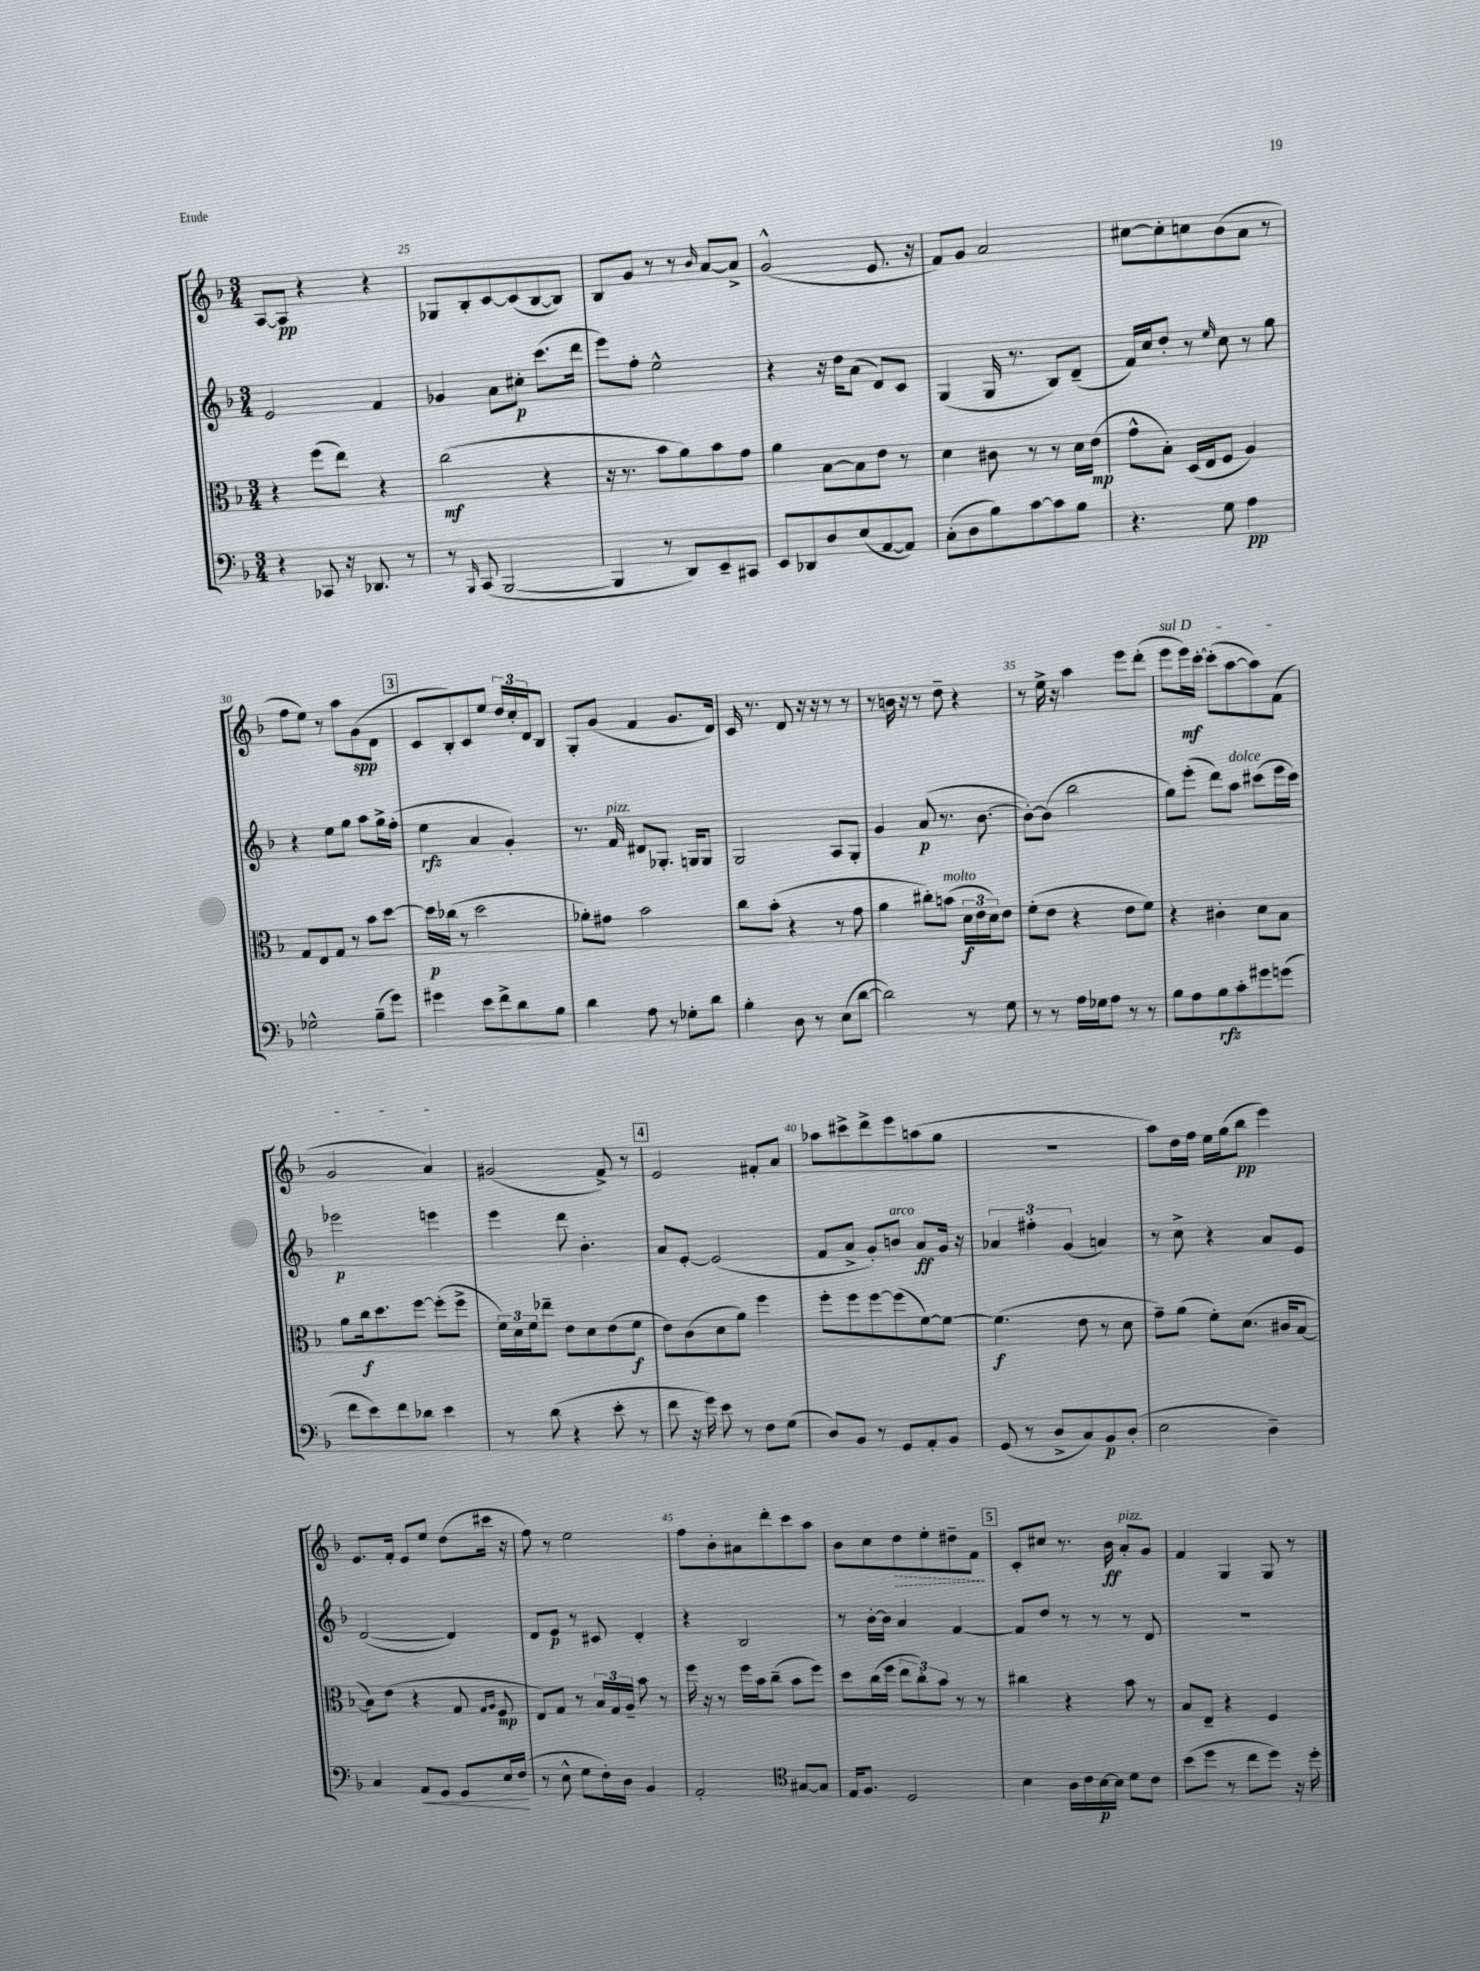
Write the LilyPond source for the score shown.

<<
\new StaffGroup <<
\new Staff = "s0" {
    \clef treble \key f \major \numericTimeSignature \time 3/4
    a8~ a8\pp r4 r4 |
    ges8 bes8-. c'8~ c'8( bes8~ bes8) |
    bes8 g'8 r8 r8 \grace { bes'16 } a'8~ a'8-> |
    g'2-^( e'8. r16 |
    f'8) g'8 a'2 |
    cis''8~ cis''8-. c''8 bes'8( a'8 r8 |
    f''8 e''8) r8 a''8 g'8\spp( d'8 |
    \mark \markup { \box "3" } c'8 bes8-.) c'8 e''8 \tuplet 3/2 { d''16 c''16-. d'16 } bes8 |
    g8-. g'8( f'4 g'8. d'16) |
    c'16 r8. d'8 r16 r16 r8 r8 |
    r8 b'16 r16 r8 d''8-- r4 |
    r8 e''16-> r16 a''4 e'''8 d'''8-.( |
    \once \override TextSpanner.bound-details.left.text = \markup { \italic "sul D" } e'''8\startTextSpan e'''16\mf) c'''16~-. c'''8-.( a''8~ a''8) f'8( |
    g'2 a'4\stopTextSpan) |
    gis'2( f'8->) r8 |
    \mark \markup { \box "4" } e'2 fis'8-. a'8 |
    aes''8 cis'''8-> d'''8-> e'''8 a''8( g''8 |
    R2. |
    a''8) d''16 f''16 e''16 g''16( bes''8\pp e'''4) |
    e'8. f'16-. e'8 e''8 d''8( cis'''16 r16 |
    f''8) r8 e''2 |
    f''8 bes'8-. ais'8 d'''8-. c'''8 a''8 |
    bes'8 c''8 \once \override Hairpin.style = #'dashed-line d''8\> e''8-. dis''8-- f'8\! |
    \mark \markup { \box "5" } c'8-. cis''8 r8. bes'16\ff a'8-.^\markup { \italic "pizz." } g'8 |
    f'4 g4 g8 r8 \bar "|." |
}
\new Staff = "s1" {
    \clef treble \key f \major \numericTimeSignature \time 3/4
    e'2 f'4 |
    ges'4 a'8 cis''8-.\p c'''8.( d'''16 |
    e'''8) f''8-. e''2-^ |
    r4 r16 d''16 a'8( d'8) c'8 |
    g4( g16 r8. bes8) d'8--( |
    f'16) c''16 d''8-. r8 \grace { e''16 } c''8 r8 g''8 |
    r4 e''8 g''8 a''8 g''16-> f''16-.( |
    \mark \markup { \box "3" } e''4\rfz a'4 g'4-.) |
    r8. f'16^\markup { \italic "pizz." } dis'8 ges8.-. g16 g8 |
    g2 a8 g8-. |
    g'4 a'8\p( r8. bes'8.~ |
    bes'8~-.) bes'8( bes''2 |
    g''8) e'''8-.( d'''8) a''8^\markup { \italic "dolce" } cis'''8( e'''16 cis'''16) |
    ees'''2\p e'''4 |
    e'''4 d'''8 bes'4.-. |
    \mark \markup { \box "4" } a'8 e'8~-. e'2( |
    f'8 a'8-> g'8-.) b'8^\markup { \italic "arco" } a'8\ff g'16 r16 |
    \tuplet 3/2 { aes'4 fis''4-. g'4( } a'4) |
    r8 c''8-> r4 a'8 e'8 |
    d'2~( d'4) |
    d'8 e'8\p r8 cis'8 d'4-. |
    r4 bes2 |
    r8 bes'16~-. bes'16 a'4 f'4~ |
    \mark \markup { \box "5" } f'8 d''8 r8 r8 r8 d'8 |
    R2. \bar "|." |
}
\new Staff = "s2" {
    \clef alto \key f \major \numericTimeSignature \time 3/4
    r4 f''8( e''8) r4 |
    c''2\mf( r4 |
    r16 r8. bes'8 a'8) bes'8 g'8 |
    a'4 bes8~ bes8 e'8 r8 |
    d'4 cis'8 r8 r8 d'16 e'16\mp( |
    g'8-^ bes8-.) d16( e16 f8 a4) |
    g8 e8 g8 r8 bes'8 d''8~ |
    \mark \markup { \box "3" } d''16\p ces''16( r8 d''2 |
    aes'8-.) gis'8 bes'2 |
    c''8 bes'8-.( r4 r8 g'8 |
    a'4 cis''8-.) b'8^\markup { \italic "molto" }( \tuplet 3/2 { d'16\f e'16 d'16) } e'8 |
    f'8-.( e'8 r4 e'8 f'8) |
    r4 cis'4-. d'8 bes8 |
    a'8 c''16\f d''8. f''8~ f''8-.( f''8-> |
    \tuplet 3/2 { f'16) d'16 f'16 } ees''8-- e'8 d'8 e'8( f'8\f |
    \mark \markup { \box "4" } e'8) c'8( d'8 a'8) f''4 |
    f''8-. f''8 f''8~ f''8( f'8~) f'8~ |
    f'4.\f( e'8 r8 d'8 |
    g'8--) a'8( f'8-.) d'8.( cis'16 bes8~ |
    bes8) e'8( r4 g8 \grace { g16 a16 } f8\mp |
    e8) g8 r8 \tuplet 3/2 { bes16 g16 a16-- } bes'8 r8 |
    f''16 r16 r8 f''16 bes'16 c''8--( bes'8 f''8) |
    d''8 c''16( f''16 \tuplet 3/2 { e''8 c''8-.) bes'8 } r8 r8 |
    \mark \markup { \box "5" } cis''4 r4 bes'8 r8 |
    bes8 e8-- r4 f4 \bar "|." |
}
\new Staff = "s3" {
    \clef bass \key f \major \numericTimeSignature \time 3/4
    r4 ces,8 r16 des,8. r8 |
    r8 \grace { bes,,16 } c,8( bes,,2~ |
    bes,,4 r8 d,8) e,8-- cis,8 |
    e,8 des,8 d8 e8( a,8~ a,8) |
    c8-.( d8 bes8) c'8~ c'8 bes8 |
    r4. g8 a4\pp |
    ges2-^ bes8--( g'8) |
    \mark \markup { \box "3" } gis'4 e'8 f'8-> d'8 bes8 |
    d'4 a8 r8 ges8-. d'8 |
    bes4-. d8 r8 e8( d'8~ |
    d'2) r8 g8 |
    r8 r8 a16 ges16 a8 r8 r8 |
    bes8 a8 bes8\rfz c'8-. gis'8 g'8( |
    f'8 e'8) f'8 des'8 e'4 |
    r8 d'8( r4 e'8-. r8 |
    \mark \markup { \box "4" } f'8 r16 g'16) e'8 r8 f8 g8( |
    d8) bes,8 r8 g,8 a,8-. bes,8 |
    g,8( r8 d8-> c8) bes,8\p d8-.( |
    e2 d4--) |
    c4 a,8\< g,8 g,8 e16 f16\!( |
    r8 e8-^ g8 f16-.) d16 bes,4 |
    a,2-. \clef tenor gis8~ gis8 |
    e16 f8. d2 |
    \mark \markup { \box "5" } bes4 a16 c'16 bes16~\p bes16 d'8 c'8 |
    bes'8( d''8 r8 c''8 d''8) r16 d''16-. \bar "|." |
}
>>
>>
\layout { \context { \Score currentBarNumber = #24 \override BarNumber.break-visibility = ##(#f #t #t) barNumberVisibility = #(every-nth-bar-number-visible 5) } }
